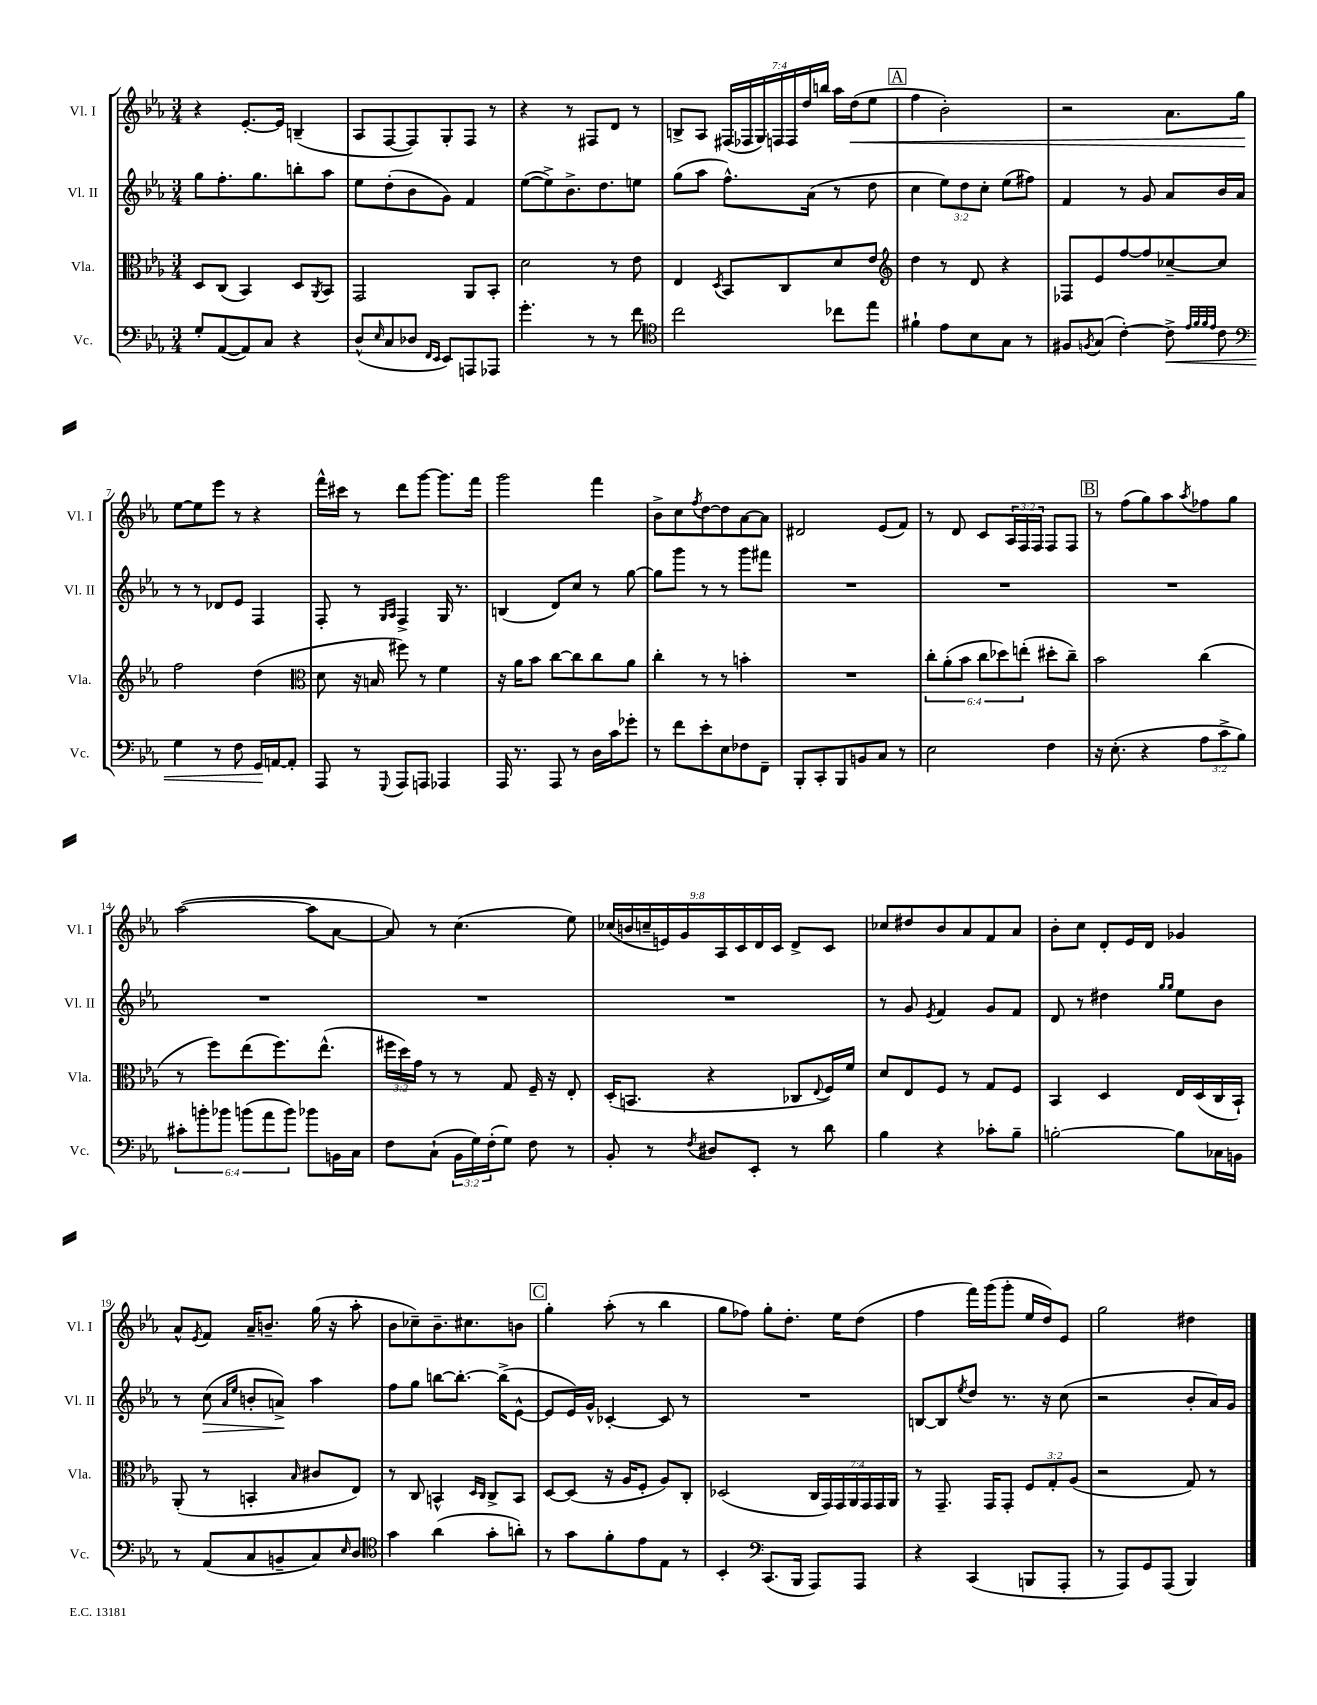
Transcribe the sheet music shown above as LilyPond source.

<<
\new StaffGroup <<
\new Staff = "s0" \with { instrumentName = "Vl. I" shortInstrumentName = "Vl. I" } {
    \clef treble \key ees \major \numericTimeSignature \time 3/4 \override Staff.TupletNumber.text = #tuplet-number::calc-fraction-text
    r4 ees'8.~-. ees'16 b4--( |
    aes8 f8~ f8) g8-. f8 r8 |
    r4 r8 fis8 d'8 r8 |
    b8-> aes8 \tuplet 7/4 { fis16( fes16 g16) f16 f16 d''16 b''16 } aes''16 d''16\<( ees''8 |
    \mark \markup { \box "A" } f''4 bes'2-.) |
    r2 aes'8. g''16\! |
    ees''8~ ees''8 ees'''8 r8 r4 |
    f'''16-^ cis'''16 r8 d'''8 g'''8~ g'''8. f'''16 |
    g'''2 f'''4 |
    bes'8-> c''8 \acciaccatura { f''8 } d''8~ d''8 aes'8~ aes'8 |
    dis'2 ees'8( f'8) |
    r8 d'8 c'8 \tuplet 3/2 { aes16 f16 f16 } f8 f8 |
    \mark \markup { \box "B" } r8 f''8( g''8) aes''8 \acciaccatura { aes''8 } fes''8 g''8 |
    aes''2~( aes''8 aes'8~ |
    aes'8) r8 c''4.( ees''8) |
    \tuplet 9/8 { ces''16( b'16 c''16-- e'16) g'16 aes16 c'16 d'16 c'16 } d'8-> c'8 |
    ces''8 dis''8 bes'8 aes'8 f'8 aes'8 |
    bes'8-. c''8 d'8-. ees'16 d'16 ges'4 |
    aes'8-^ \acciaccatura { ees'8 } f'8 aes'16-- b'8.-- g''16( r16 aes''8-. |
    bes'8 ces''8--) bes'8.-- cis''8. b'8 |
    \mark \markup { \box "C" } g''4-. aes''8-.( r8 bes''4 |
    g''8 fes''8) g''8-. d''8.-. ees''16 d''8( |
    f''4 f'''16) g'''16( g'''8-. ees''16 d''16) ees'8 |
    g''2 dis''4 \bar "|." |
}
\new Staff = "s1" \with { instrumentName = "Vl. II" shortInstrumentName = "Vl. II" } {
    \clef treble \key ees \major \numericTimeSignature \time 3/4 \override Staff.TupletNumber.text = #tuplet-number::calc-fraction-text
    g''8 f''8.-. g''8. b''8-. aes''8 |
    ees''8 d''8-.( bes'8 g'8) f'4 |
    ees''8~( ees''8->) bes'8.-> d''8. e''8 |
    g''8( aes''8 f''8.-^) aes'16( r8 d''8 |
    \mark \markup { \box "A" } c''4 \tuplet 3/2 { ees''8) d''8 c''8-. } ees''8( fis''8) |
    f'4 r8 g'8 aes'8 bes'16 aes'16 |
    r8 r8 des'8 ees'8 f4 |
    f8-. r8 \grace { g16 aes16 } f4-> g16 r8. |
    b4( d'8) c''8 r8 g''8~ |
    g''8 g'''8 r8 r8 g'''8 fis'''8 |
    R2. |
    R2. |
    \mark \markup { \box "B" } R2. |
    R2. |
    R2. |
    R2. |
    r8 g'8 \acciaccatura { ees'8 } f'4 g'8 f'8 |
    d'8 r8 dis''4 \grace { g''16 g''16 } ees''8 bes'8 |
    r8 c''8\>( \grace { aes'16 ees''16 } b'8-. a'8->\!) aes''4 |
    f''8 g''8 b''8~ b''8.~-. b''16->( ees'8~-^ |
    \mark \markup { \box "C" } ees'8 ees'16) g'16-^ ces'4~-. ces'8 r8 |
    R2. |
    b8~ b8 \acciaccatura { ees''8 } d''8 r8. r16 c''8( |
    r2 bes'8-. aes'16) g'16 \bar "|." |
}
\new Staff = "s2" \with { instrumentName = "Vla." shortInstrumentName = "Vla." } {
    \clef alto \key ees \major \numericTimeSignature \time 3/4 \override Staff.TupletNumber.text = #tuplet-number::calc-fraction-text
    d8 c8( bes,4) d8 \acciaccatura { aes,8 } bes,8 |
    g,2 aes,8 bes,8-. |
    d'2 r8 ees'8 |
    ees4 \acciaccatura { d8 } bes,8 c8 d'8 ees'8 |
    \mark \markup { \box "A" } \clef treble d''4 r8 d'8 r4 |
    fes8 ees'8 f''8~ f''8 ces''8~-- ces''8 |
    f''2 d''4( |
    \clef alto d'8 r16 b16 fis''8) r8 f'4 |
    r16 aes'16 bes'8 c''8~ c''8 c''8 aes'8 |
    c''4-. r8 r8 b'4-. |
    R2. |
    \tuplet 6/4 { c''8-. aes'8-.( bes'8 c''8 des''8) e''8-.( } dis''8-. c''8--) |
    \mark \markup { \box "B" } bes'2 c''4( |
    r8 f''8) ees''8( f''8.) ees''8.-^( |
    \tuplet 3/2 { fis''16 d''16) g'16 } r8 r8 g8 f16-- r16 ees8-. |
    d16-.( b,8. r4 ces8 \appoggiatura { ees8 } f16) f'16 |
    d'8 ees8 f8 r8 g8 f8 |
    bes,4 d4 ees16 d16( c16 bes,16-!) |
    aes,8-.( r8 b,4-. \grace { bes16 } cis'8 ees8) |
    r8 c8 b,4-^ \grace { d16 c16 } c8-> b,8 |
    \mark \markup { \box "C" } d8~ d8( r16 aes16 f8-. aes8) c8-. |
    des2( \tuplet 7/4 { c16 g,16) g,16 aes,16 g,16 g,16 aes,16 } |
    r8 g,8.-- g,16 g,8-. \tuplet 3/2 { f8 g8-. aes8( } |
    r2 g8) r8 \bar "|." |
}
\new Staff = "s3" \with { instrumentName = "Vc." shortInstrumentName = "Vc." } {
    \clef bass \key ees \major \numericTimeSignature \time 3/4 \override Staff.TupletNumber.text = #tuplet-number::calc-fraction-text
    g8-. aes,8~( aes,8) c8 r4 |
    d8-^( \grace { ees16 } c8 des8 \grace { f,16 ees,16 } ees,8) a,,8 aes,,8 |
    g'4.-. r8 r8 f'8 |
    \clef tenor c''2 ces''8 ees''8 |
    \mark \markup { \box "A" } fis'4-! ees'8 bes8 g8 r8 |
    fis8 \acciaccatura { f8 } g8( c'4~-.) c'8->\< \grace { ees'32 f'32 f'32 ees'32 } c'8 |
    \clef bass g4 r8 f8 g,16\! a,16~ a,8-. |
    aes,,8 r8 \appoggiatura { g,,8 } aes,,8 a,,8 aes,,4 |
    aes,,16 r8. aes,,8 r8 d16 c'16 ges'8-. |
    r8 f'8 ees'8-. ees8 fes8 f,8-- |
    bes,,8-. c,8-. bes,,8 b,8 c8 r8 |
    ees2 f4 |
    \mark \markup { \box "B" } r16 ees8.-.( r4 \tuplet 3/2 { aes8 c'8-> bes8) } |
    \tuplet 6/4 { cis'8-. b'8-. bes'8 b'8( aes'8 b'8) } bes'8 b,16 c16 |
    f8 c8-!( \tuplet 3/2 { bes,16 g16) f16-.( } g8) f8 r8 |
    bes,8-. r8 \acciaccatura { f8 } dis8 ees,8-. r8 d'8 |
    bes4 r4 ces'8-. bes8-- |
    b2~-. b8 ces16 b,16 |
    r8 aes,8( c8 b,8-- c8) \grace { ees16 } d8 |
    \clef tenor g'4 aes'4( g'8-. a'8-.) |
    \mark \markup { \box "C" } r8 g'8 f'8-. ees'8 ees8 r8 |
    bes,4-. \clef bass c,8.( bes,,16 aes,,8) aes,,8 |
    r4 c,4( b,,8 aes,,8-. |
    r8 aes,,8) g,8 aes,,8( bes,,4) \bar "|." |
}
>>
>>
